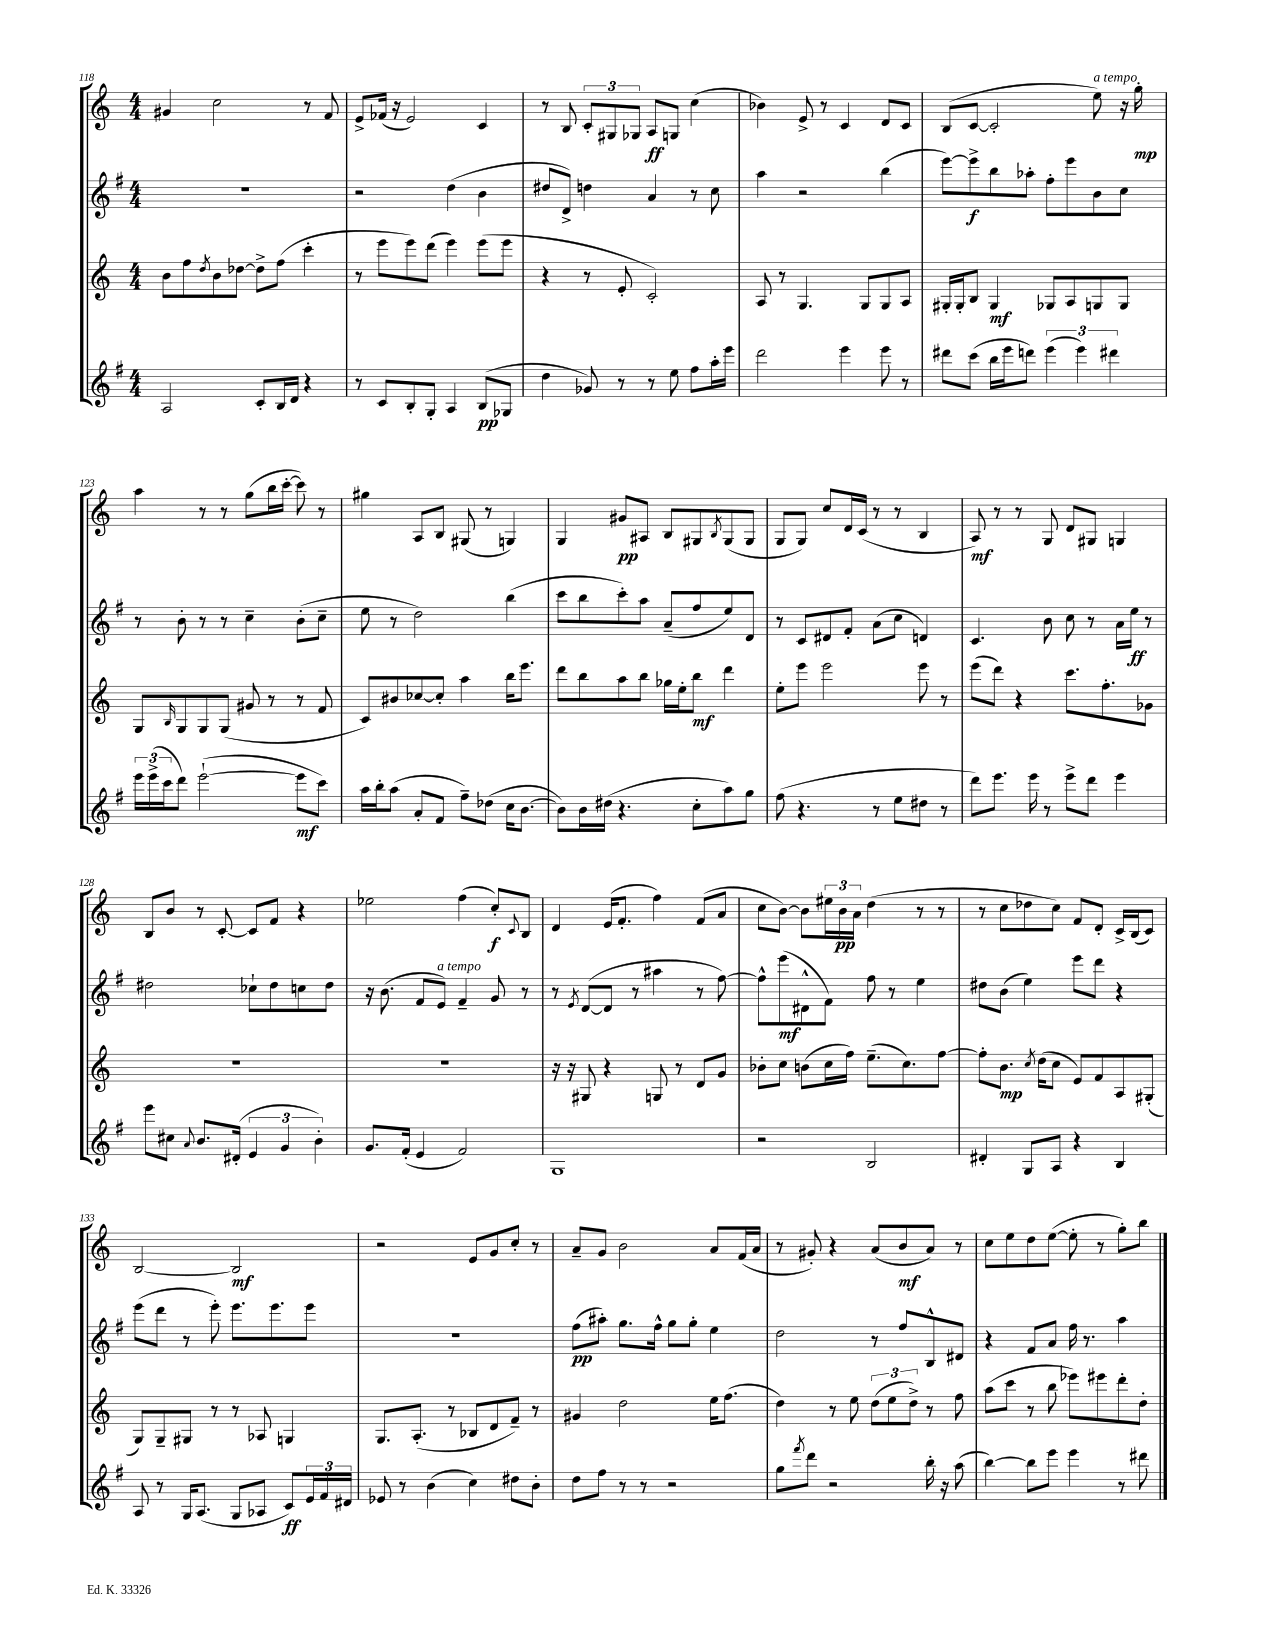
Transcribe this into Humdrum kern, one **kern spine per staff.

**kern	**dynam	**kern	**dynam	**kern	**dynam	**kern	**dynam
*part4	*part4	*part3	*part3	*part2	*part2	*part1	*part1
*staff4	*staff4	*staff3	*staff3	*staff2	*staff2	*staff1	*staff1
*clefG2	*	*clefG2	*	*clefG2	*	*clefG2	*
*k[f#]	*	*k[]	*	*k[f#]	*	*k[]	*
*M4/4	*	*M4/4	*	*M4/4	*	*M4/4	*
=118	=118	=118	=118	=118	=118	=118	=118
2A/	.	8b\L	.	1r	.	4g#X/	.
.	.	8ff\	.	.	.	.	.
.	.	8qdd/	.	.	.	.	.
.	.	8b\	.	.	.	2cc\	.
.	.	[8dd-X\J	.	.	.	.	.
8c'/L	.	8dd-^\L]	.	.	.	.	.
16B/L	.	(8ff\J	.	.	.	.	.
16d/JJ	.	.	.	.	.	.	.
4r	.	4ccc'\	.	.	.	8r	.
.	.	.	.	.	.	8f/	.
=119	=119	=119	=119	=119	=119	=119	=119
8r	.	8r	.	2r	.	8e^/L	.
8c/L	.	8eee\L	.	.	.	(16f-X/Jk	.
.	.	.	.	.	.	16r	.
8B'/	.	8eee\)	.	.	.	2e/)	.
8G'/J	.	(8ddd\J	.	.	.	.	.
4A/	.	4eee\)	.	(4dd\	.	.	.
(8B/L	pp	(8eee\L	.	4b\	.	4c/	.
8G-X/J	.	8eee\J	.	.	.	.	.
=120	=120	=120	=120	=120	=120	=120	=120
4dd\	.	4r	.	8dd#X/L	.	8r	.
.	.	.	.	8d^/J)	.	8B/	.
8g-X/)	.	8r	.	4ddn\	.	12c'/L	.
.	.	.	.	.	.	12G#X/	.
8r	.	8e'/	.	.	.	.	.
.	.	.	.	.	.	12G-X/J	.
8r	.	2c'/)	.	4a/	.	8A/L	ff
8ee\	.	.	.	.	.	8Gn/J	.
8ff#\L	.	.	.	8r	.	(4cc\	.
16aa'\L	.	.	.	8cc\	.	.	.
16eee\JJ	.	.	.	.	.	.	.
=121	=121	=121	=121	=121	=121	=121	=121
2ddd\	.	8A/	.	4aa\	.	4b-X\)	.
.	.	8r	.	.	.	.	.
.	.	4.G/	.	2r	.	8e^/	.
.	.	.	.	.	.	8r	.
4eee\	.	.	.	.	.	4c/	.
.	.	8G/L	.	.	.	.	.
8eee\	.	8G/	.	(4bb\	.	8d/L	.
8r	.	8A/J	.	.	.	8c/J	.
=122	=122	=122	=122	=122	=122	=122	=122
8ddd#X\L	.	16G#X'/LL	.	[8eee\L)	.	(8B/L	.
.	.	16G#'/J	.	.	.	.	.
(8ccc\J	.	8B/J	.	8eee^\]	f	[8c/J	.
16bb\LL	.	4G#/	mf	8bb\	.	2c'/]	.
16eee\J	.	.	.	.	.	.	.
8dddn\J)	.	.	.	8aa-X'\J	.	.	.
(6eee\	.	8G-X/L	.	8ff#'\L	.	.	.
.	.	8A/	.	8eee\	.	.	.
6eee\)	.	.	.	.	.	.	.
!	!	!	!	!	!	!LO:TX:a:i:t=a tempo	!
.	.	8Gn/	.	8b\	.	8ee\)	.
6ddd#X\	.	.	.	.	.	.	.
.	.	8G/J	.	8cc\J	.	16r	.
.	.	.	.	.	.	16gg'\	mp
!!LO:LB:g=z
=123	=123	=123	=123	=123	=123	=123	=123
24eee\LL	.	8G/L	.	8r	.	4aa\	.
(24eee^\	.	.	.	.	.	.	.
24ccc\J	.	.	.	.	.	.	.
.	.	16qqB/	.	.	.	.	.
8ddd\J)	.	8G/	.	8b'\	.	.	.
([2eee`\	.	8G/	.	8r	.	8r	.
.	.	(8G/J	.	8r	.	8r	.
.	.	8g#X/	.	4cc~\	.	(8gg\L	.
.	.	8r	.	.	.	16bb\L	.
.	.	.	.	.	.	[16ccc'\JJ	.
8eee\L]	mf	8r	.	(8b'\L	.	8ccc\])	.
8ccc\J)	.	8f/	.	8cc~\J	.	8r	.
=124	=124	=124	=124	=124	=124	=124	=124
16aa\LL	.	8c/L)	.	8ee\	.	4gg#X\	.
16bb'\J	.	.	.	.	.	.	.
(8aa\J	.	8b#X/	.	8r	.	.	.
8a'/L	.	[8cc-X/	.	2dd\)	.	8A/L	.
8f#/J	.	8cc-'/J]	.	.	.	8B/J	.
8ff#~\L)	.	4aa\	.	.	.	(8G#X/	.
(8dd-X\J	.	.	.	.	.	8r	.
16cc\KL	.	16bb\KL	.	(4bb\	.	4Gn/)	.
[8.b\J	.	8.eee\J	.	.	.	.	.
=125	=125	=125	=125	=125	=125	=125	=125
8b\L])	.	8ddd\L	.	8ccc\L	.	4G/	.
16b\L	.	8bb\	.	8bb\	.	.	.
(16dd#X\JJ	.	.	.	.	.	.	.
4.r	.	8aa\	.	8ccc'\)	.	8g#X/L	pp
.	.	8bb\J	.	8aa\J	.	8A#X/J	.
.	.	16gg-X\LL	.	(8a~/L	.	8B/L	.
.	.	16ee'\J	.	.	.	.	.
8cc'\L	.	8bb\J	mf	8ff#/	.	8G#X/	.
.	.	.	.	.	.	8qB/	.
8aa\)	.	4ddd\	.	8ee/)	.	(8G#/	.
8gg\J	.	.	.	8d/J	.	8G#/J	.
=126	=126	=126	=126	=126	=126	=126	=126
(8ff#\	.	8ee'\L	.	8r	.	8G/L	.
4.r	.	8eee\J	.	8c/L	.	8G/J)	.
.	.	2eee\	.	8d#X/	.	8cc/L	.
.	.	.	.	8f#'/J	.	16d/L	.
.	.	.	.	.	.	(16c/JJ	.
8r	.	.	.	(8a\L	.	8r	.
8ee\L	.	.	.	8cc\J	.	8r	.
8dd#X\J	.	8eee\	.	4dn/)	.	4B/	.
8r	.	8r	.	.	.	.	.
=127	=127	=127	=127	=127	=127	=127	=127
8ddd\L)	.	(8eee\L	.	4.c/	.	8A/)	mf
8.eee\J	.	8ddd\J)	.	.	.	8r	.
.	.	4r	.	.	.	8r	.
16eee\	.	.	.	.	.	.	.
8r	.	.	.	8b\	.	8G/	.
8eee^\L	.	8.ccc\L	.	8cc\	.	8d/L	.
8ddd\J	.	.	.	8r	.	8G#X/J	.
.	.	8.ff'\	.	.	.	.	.
4eee\	.	.	.	16a\LL	.	4Gn/	.
.	.	.	.	16ee\JJ	ff	.	.
.	.	8g-X\J	.	8r	.	.	.
!!LO:LB:g=z
=128	=128	=128	=128	=128	=128	=128	=128
8eee\L	.	1r	.	2dd#X\	.	8B/L	.
8cc#X\J	.	.	.	.	.	8b/J	.
8qqa/	.	.	.	.	.	.	.
8.b/L	.	.	.	.	.	8r	.
.	.	.	.	.	.	[8c'/	.
(16d#X'/Jk	.	.	.	.	.	.	.
6e/	.	.	.	8cc-X`\L	.	8c/L]	.
.	.	.	.	8dd#\	.	8f/J	.
6g/	.	.	.	.	.	.	.
.	.	.	.	8ccn\	.	4r	.
6b'\)	.	.	.	.	.	.	.
.	.	.	.	8dd#\J	.	.	.
=129	=129	=129	=129	=129	=129	=129	=129
8.g/L	.	1r	.	16r	.	2ee-X\	.
.	.	.	.	(8.b\	.	.	.
(16f#'/Jk	.	.	.	.	.	.	.
4e/	.	.	.	8f#/L	.	.	.
!	!	!	!	!LO:TX:a:i:t=a tempo	!	!	!
.	.	.	.	8e/J)	.	.	.
2f#/)	.	.	.	4f#~/	.	(4ff\	.
.	.	.	.	8g/	.	8cc'/L)	f
.	.	.	.	.	.	8qqc/	.
.	.	.	.	8r	.	8B/J	.
=130	=130	=130	=130	=130	=130	=130	=130
1G	.	16r	.	8r	.	4d/	.
.	.	16r	.	.	.	.	.
.	.	.	.	8qe/	.	.	.
.	.	8G#X/	.	([8d/L	.	.	.
.	.	4r	.	8d/J]	.	(16e/KL	.
.	.	.	.	.	.	8.f'/J	.
.	.	.	.	8r	.	.	.
.	.	8Gn/	.	4aa#X\	.	4ff\)	.
.	.	8r	.	.	.	.	.
.	.	8d/L	.	8r	.	(8f/L	.
.	.	8g/J	.	[8ff#\)	.	8a/J	.
=131	=131	=131	=131	=131	=131	=131	=131
2r	.	8b-X'\L	.	8ff#^^\L]	.	8cc\L	.
.	.	8cc\J	.	(8eee\	mf	[8b\J)	.
.	.	(8bn\L	.	8d#X^^\	.	8b\L]	.
.	.	16cc\L	.	8f#\J)	.	24ee#X\L	.
.	.	.	.	.	.	24b\	pp
.	.	16ff\JJ)	.	.	.	.	.
.	.	.	.	.	.	24a\JJ	.
2B/	.	(8.ee~\L	.	8ff#\	.	(4dd\	.
.	.	.	.	8r	.	.	.
.	.	8.cc\)	.	.	.	.	.
.	.	.	.	4ee\	.	8r	.
.	.	[8ff\J	.	.	.	8r	.
=132	=132	=132	=132	=132	=132	=132	=132
4d#X'/	.	8ff'\L]	.	8dd#X\L	.	8r	.
.	.	8.b\J	mp	(8b\J	.	8cc\L	.
8G/L	.	.	.	4ee\)	.	8dd-X\	.
.	.	8qcc/	.	.	.	.	.
.	.	(16dd\KL	.	.	.	.	.
8A/J	.	8cc\J	.	.	.	8cc\J)	.
4r	.	8e/L)	.	8eee\L	.	8f/L	.
.	.	8f/	.	8ddd\J	.	8d'/J	.
4B/	.	8A/	.	4r	.	16c^/LL	.
.	.	.	.	.	.	(16B/J	.
.	.	(8G#X'/J	.	.	.	8c/J)	.
!!LO:LB:g=z
=133	=133	=133	=133	=133	=133	=133	=133
8A/	.	8G/L)	.	(8eee\L	.	[2B/	.
8r	.	8G~/	.	8ddd\J	.	.	.
16G/KL	.	8G#X/J	.	8r	.	.	.
(8.A/J	.	.	.	.	.	.	.
.	.	8r	.	8eee'\)	.	.	.
8G/L	.	8r	.	8.eee\L	.	2B/]	mf
8A-X/J	.	8A-X/	.	.	.	.	.
.	.	.	.	8.eee\	.	.	.
8c/L)	ff	4Gn/	.	.	.	.	.
24e/L	.	.	.	8eee\J	.	.	.
24f#/	.	.	.	.	.	.	.
24d#X/JJ	.	.	.	.	.	.	.
=134	=134	=134	=134	=134	=134	=134	=134
8e-X/	.	8.G/L	.	1r	.	2r	.
8r	.	.	.	.	.	.	.
.	.	(8.A'/J	.	.	.	.	.
(4b\	.	.	.	.	.	.	.
.	.	8r	.	.	.	.	.
4cc\)	.	8B-X/L	.	.	.	8e/L	.
.	.	8d/	.	.	.	8g/	.
8dd#X\L	.	8f~/J)	.	.	.	8cc'/J	.
8b'\J	.	8r	.	.	.	8r	.
=135	=135	=135	=135	=135	=135	=135	=135
8dd\L	.	4g#X/	.	(8ff#\L	pp	8a~/L	.
8ff#\J	.	.	.	8aa#X'\J)	.	8g/J	.
8r	.	2dd\	.	8.gg\L	.	2b\	.
8r	.	.	.	.	.	.	.
.	.	.	.	16ff#^^\Jk	.	.	.
2r	.	.	.	8gg\L	.	.	.
.	.	.	.	8gg'\J	.	.	.
.	.	16ee\KL	.	4ee\	.	8a/L	.
.	.	(8.ff\J	.	.	.	.	.
.	.	.	.	.	.	(16f/L	.
.	.	.	.	.	.	16a/JJ	.
=136	=136	=136	=136	=136	=136	=136	=136
8gg\L	.	4dd\)	.	2dd\	.	8r	.
8qfff#/	.	.	.	.	.	.	.
8ddd\J	.	.	.	.	.	8g#X'/)	.
2r	.	8r	.	.	.	4r	.
.	.	8ee\	.	.	.	.	.
.	.	(12dd\L	.	8r	.	(8a/L	.
.	.	12ee\	.	.	.	.	.
.	.	.	.	8ff#/L	.	8b/	mf
.	.	12dd^\J)	.	.	.	.	.
16bb'\	.	8r	.	8B^^/	.	8a/J)	.
16r	.	.	.	.	.	.	.
(8aa\	.	8ff\	.	8d#X/J	.	8r	.
=137	=137	=137	=137	=137	=137	=137	=137
[4bb\)	.	(8aa\L	.	4r	.	8cc\L	.
.	.	8ccc\J	.	.	.	8ee\	.
8bb\L]	.	8r	.	8f#/L	.	8dd\	.
8eee\J	.	8bb\	.	8a/J	.	([8ee\J	.
4eee\	.	8eee-X\L)	.	16ff#\	.	8ee'\]	.
.	.	.	.	8.r	.	.	.
.	.	8eee#X\	.	.	.	8r	.
8r	.	8ddd'\	.	4aa\	.	8gg'\L)	.
8ddd#X\	.	8dd'\J	.	.	.	8bb\J	.
==	==	==	==	==	==	==	==
*-	*-	*-	*-	*-	*-	*-	*-
